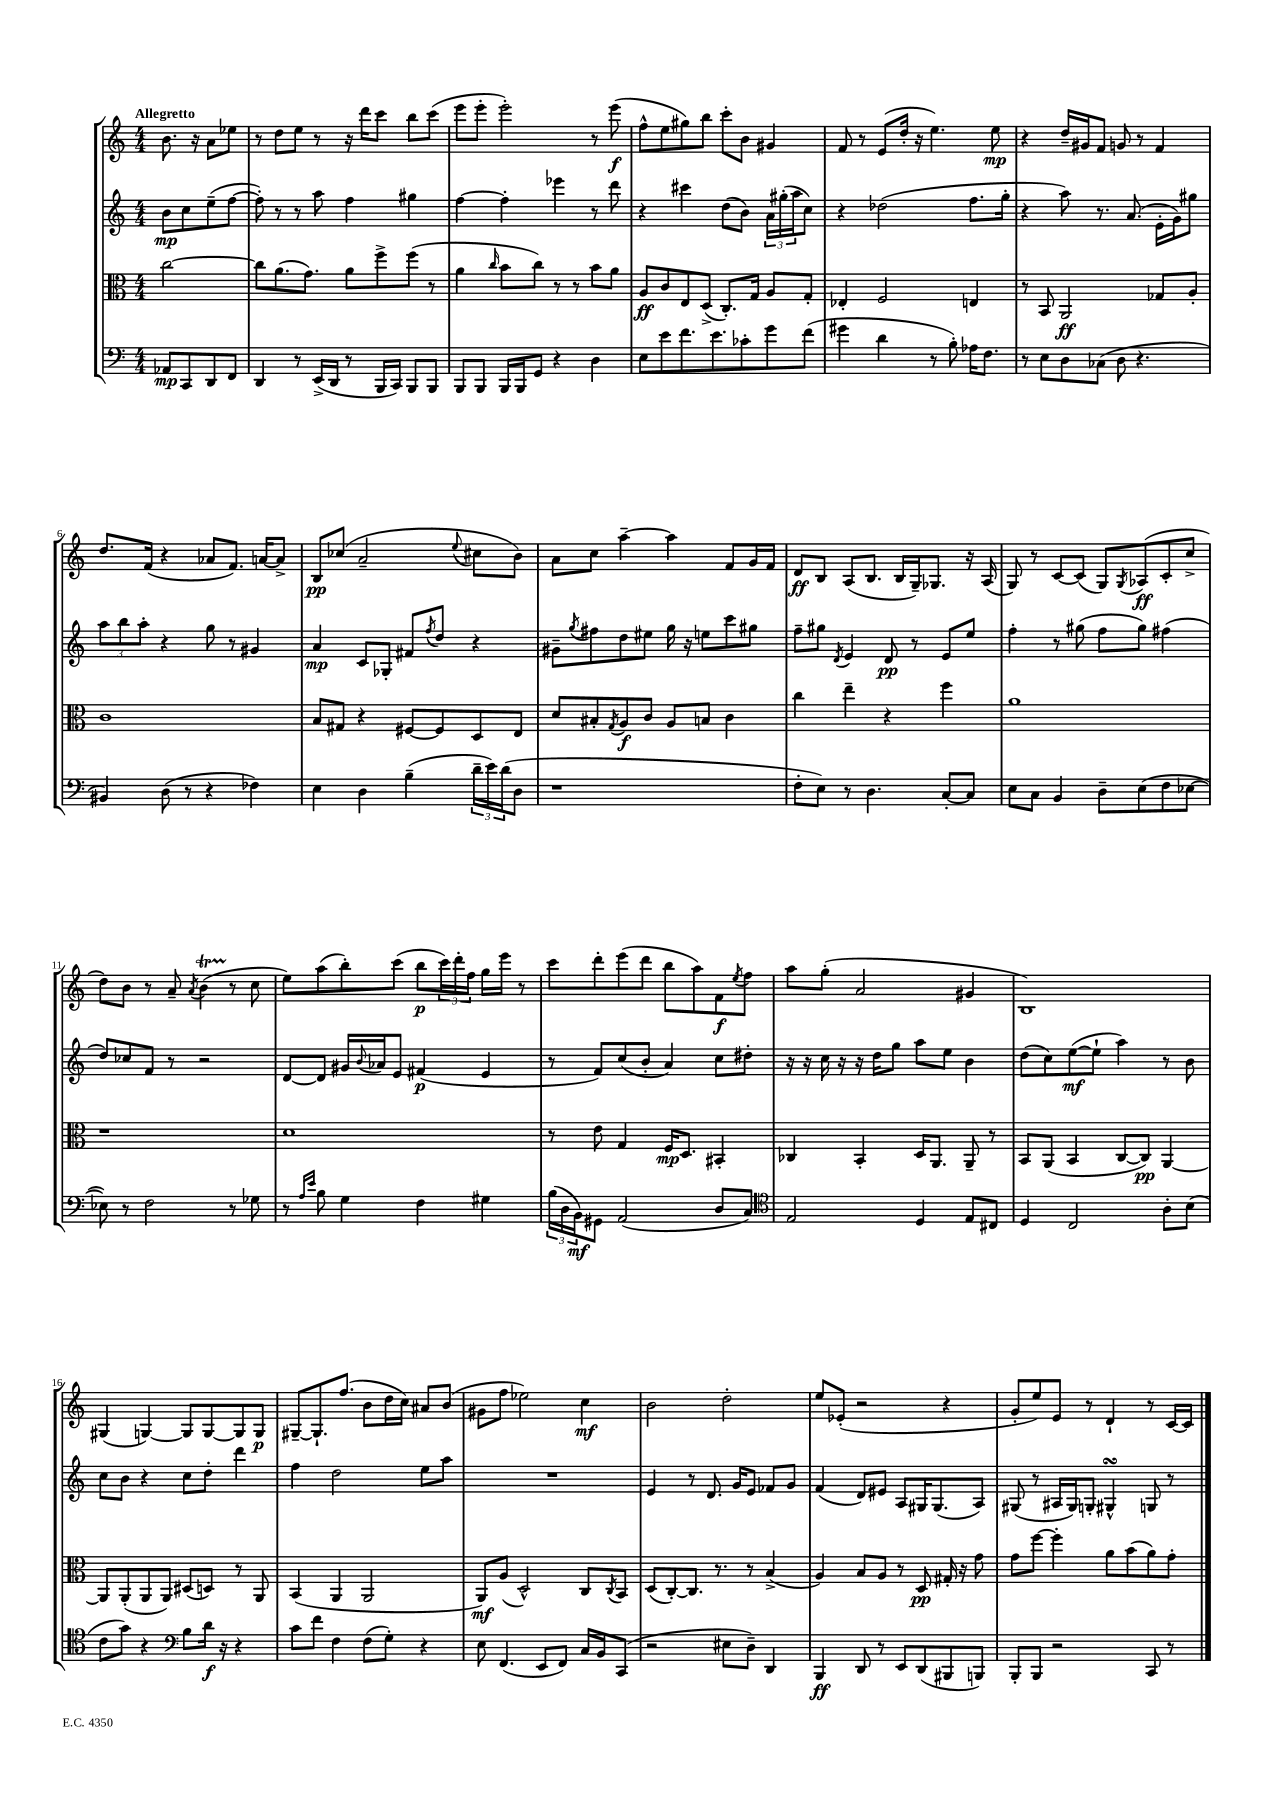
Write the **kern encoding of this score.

**kern	**kern	**kern	**kern
*staff4	*staff3	*staff2	*staff1
*clefF4	*clefC3	*clefG2	*clefG2
*k[]	*k[]	*k[]	*k[]
*M4/4	*M4/4	*M4/4	*M4/4
8AA-	[2cc	8b	8.b
8CC	.	8cc	.
.	.	.	16r
8DD	.	(8ee~	8a
8FF	.	[8ff	8ee-
=	=	=	=
4DD	8cc]	8ff'])	8r
.	(8.a	8r	8dd
8r	.	8r	8ee
.	8.g)	.	.
(16EE^	.	8aa	8r
16DD	.	.	.
8r	8a	4ff	16r
.	.	.	16ddd
16BBB	8ff^	.	8ccc
16CC)	.	.	.
8BBB	(8ff	4gg#	8bb
8BBB	8r	.	(8ccc
=	=	=	=
8BBB	4a	[4ff	8eee
8BBB	.	.	8eee'
.	16qqcc	.	.
16BBB	8b	4ff']	2eee')
16BBB	.	.	.
8GG	8cc)	.	.
4r	8r	4eee-	.
.	8r	.	.
4D	8b	8r	8r
.	8a	8ddd	(8eee
=	=	=	=
8E	8A	4r	8ff^^
8e	8c	.	8ee
8.f	8E	4ccc#	8gg#)
.	(8D^	.	8bb
8.e	.	.	.
.	8.C')	(8dd	8ccc'
8c-'	.	8b)	8b
.	16G	.	.
8g	8A	24a	4g#
.	.	(24gg#'	.
.	.	24aa	.
(8f	8G'	8cc)	.
=	=	=	=
4g#	4E-'	4r	8f
.	.	.	8r
4d	2F	(2dd-	(8e
.	.	.	16dd'
.	.	.	16r
8r	.	.	4.ee)
8B')	.	.	.
16A-	4E	8.ff	.
8.F	.	.	.
.	.	.	8ee
.	.	16gg'	.
=	=	=	=
8r	8r	4r	4r
8E	8BB	.	.
8D	2AA	8aa)	16dd~
.	.	.	16g#
(8C-	.	8.r	8f
8D	.	.	8g
.	.	(8.a	.
4.r	.	.	8r
.	8G-	16e'	4f
.	.	16g)	.
.	8A'	8gg#	.
=	=	=	=
4BB#)	1c	12aa	8.dd
.	.	12bb	.
.	.	12aa'	.
.	.	.	(16f
(8D	.	4r	4r
8r	.	.	.
4r	.	8gg	8a-
.	.	8r	8.f)
4F-)	.	4g#	.
.	.	.	[16a
.	.	.	8a^]
=	=	=	=
4E	8B	4a	8B
.	8G#	.	(8cc-
4D	4r	8c	2a~
.	.	8G-'	.
(4B~	[8F#	8f#	.
.	.	8qff	.
.	8F#]	8dd	.
.	.	.	8qqee
24d~	8D	4r	8cc#
24e)	.	.	.
(24d	.	.	.
8D	8E	.	8b)
=	=	=	=
1r	8d	8g#~	8a
.	.	8qgg	.
.	8B#'	8ff#	8cc
.	8qG	.	.
.	8A	8dd	[4aa~
.	8c	8ee#	.
.	8A	16gg	4aa]
.	.	16r	.
.	8B	8ee	.
.	4c	8ccc	8f
.	.	8gg#	16g
.	.	.	16f
=	=	=	=
8F'	4cc	8ff~	8d
8E)	.	8gg#	8B
.	.	8qd	.
8r	4ee~	4e	(8A
4.D	.	.	8.B
.	4r	8d	.
.	.	.	16B
.	.	8r	16G~)
.	.	.	8.G-
[8C'	4ff	8e	.
8C]	.	8ee	16r
.	.	.	(16A
=	=	=	=
8E	1a	4ff'	8G)
8C	.	.	8r
4BB	.	8r	[8c
.	.	(8gg#	(8c]
8D~	.	8ff	8G)
.	.	.	8qG
(8E	.	8gg#)	(8A-
8F	.	(4ff#	8c'
[8E-	.	.	8cc^
=	=	=	=
8E-])	1r	8dd)	8dd)
8r	.	8cc-	8b
2F	.	8f	8r
.	.	8r	8a~
.	.	.	8qa
.	.	2r	(4b
8r	.	.	8r
8G-	.	.	8cc
=	=	=	=
8r	1d	[8d	8ee)
16qqA	.	.	.
16qqe	.	.	.
8B	.	8d]	(8aa
4G	.	16g#	8bb')
.	.	8qqb	.
.	.	16a-	.
.	.	8e	(8ccc
4F	.	(4f#	8bb
.	.	.	24ccc)
.	.	.	24ddd'
.	.	.	24ff
4G#	.	4e	16gg
.	.	.	16eee
.	.	.	8r
=	=	=	=
(24B	8r	8r	8ccc
24D	.	.	.
24BB)	.	.	.
8GG#	8e	8f)	8ddd'
(2AA	4G	(8cc	(8eee
.	.	8b'	8ddd
.	16F	4a)	8bb
.	8.D	.	.
.	.	.	8aa)
8D	4BB#'	8cc	8f
.	.	.	8qee
8C)	.	8dd#'	8ff
=	=	=	=
*clefC4	*	*	*
2E	4C-	16r	8aa
.	.	16r	.
.	.	16cc	(8gg'
.	.	16r	.
.	4BB'	16r	2a
.	.	16dd	.
.	.	8gg	.
4D	16D	8aa	.
.	8.AA	.	.
.	.	8ee	.
8E	8AA~	4b	4g#
8C#	8r	.	.
=	=	=	=
4D	8BB	(8dd	1B)
.	(8AA	8cc)	.
2C	4BB	([8ee	.
.	.	8ee`]	.
.	[8C	4aa)	.
.	8C])	.	.
8A'	[4AA	8r	.
(8B	.	8b	.
=	=	=	=
8c	8AA]	8cc	(4G#
8g)	(8AA'	8b	.
4r	8AA	4r	[4G)
.	8AA)	.	.
*clefF4	*	*	*
8B	(8D#	8cc	8G]
16d	8D)	8dd'	[8G
16r	.	.	.
4r	8r	4ddd	8G]
.	8AA	.	8G
=	=	=	=
8c	(4BB	4ff	[8G#~
8f	.	.	8.G#`]
4F	4AA	2dd	.
.	.	.	(8.ff
(8F	2AA	.	8b
8G')	.	.	16dd
.	.	.	16cc)
4r	.	8ee	8a#
.	.	8aa	(8b
=	=	=	=
8E	8AA)	1r	8g#
(4.FF	(8A	.	8ff
.	2D^^)	.	2ee-)
8EE	.	.	.
8FF)	.	.	.
16C	8C	.	4cc
16BB	.	.	.
.	8qC	.	.
(8CC	8BB	.	.
=	=	=	=
2r	(8D	4e	2b
.	[8C')	.	.
.	8.C]	8r	.
.	.	8.d	.
.	8.r	.	.
8E#	.	.	2dd'
.	.	16g	.
8D~)	8r	8e	.
4DD	(4B^	8f-	.
.	.	8g	.
=	=	=	=
4BBB	4A)	(4f	8ee
.	.	.	(8e-'
8DD	8B	8d)	2r
8r	8A	8e#	.
8EE	8r	8A	.
(8DD	8D	16G#	.
.	.	(8.G#	.
8BBB#	16G#'	.	4r
.	16r	.	.
8BBB)	8g	8A)	.
=	=	=	=
8BBB'	8g	(8G#	8g'
8BBB	[8ff	8r	8ee)
2r	4ff']	16A#	8e
.	.	16G#)	.
.	.	8G'	8r
.	8a	4G#^^	4d`
.	(8b	.	.
8CC	8a)	8G	8r
8r	8g'	8r	[16c
.	.	.	16c]
==	==	==	==
*-	*-	*-	*-
